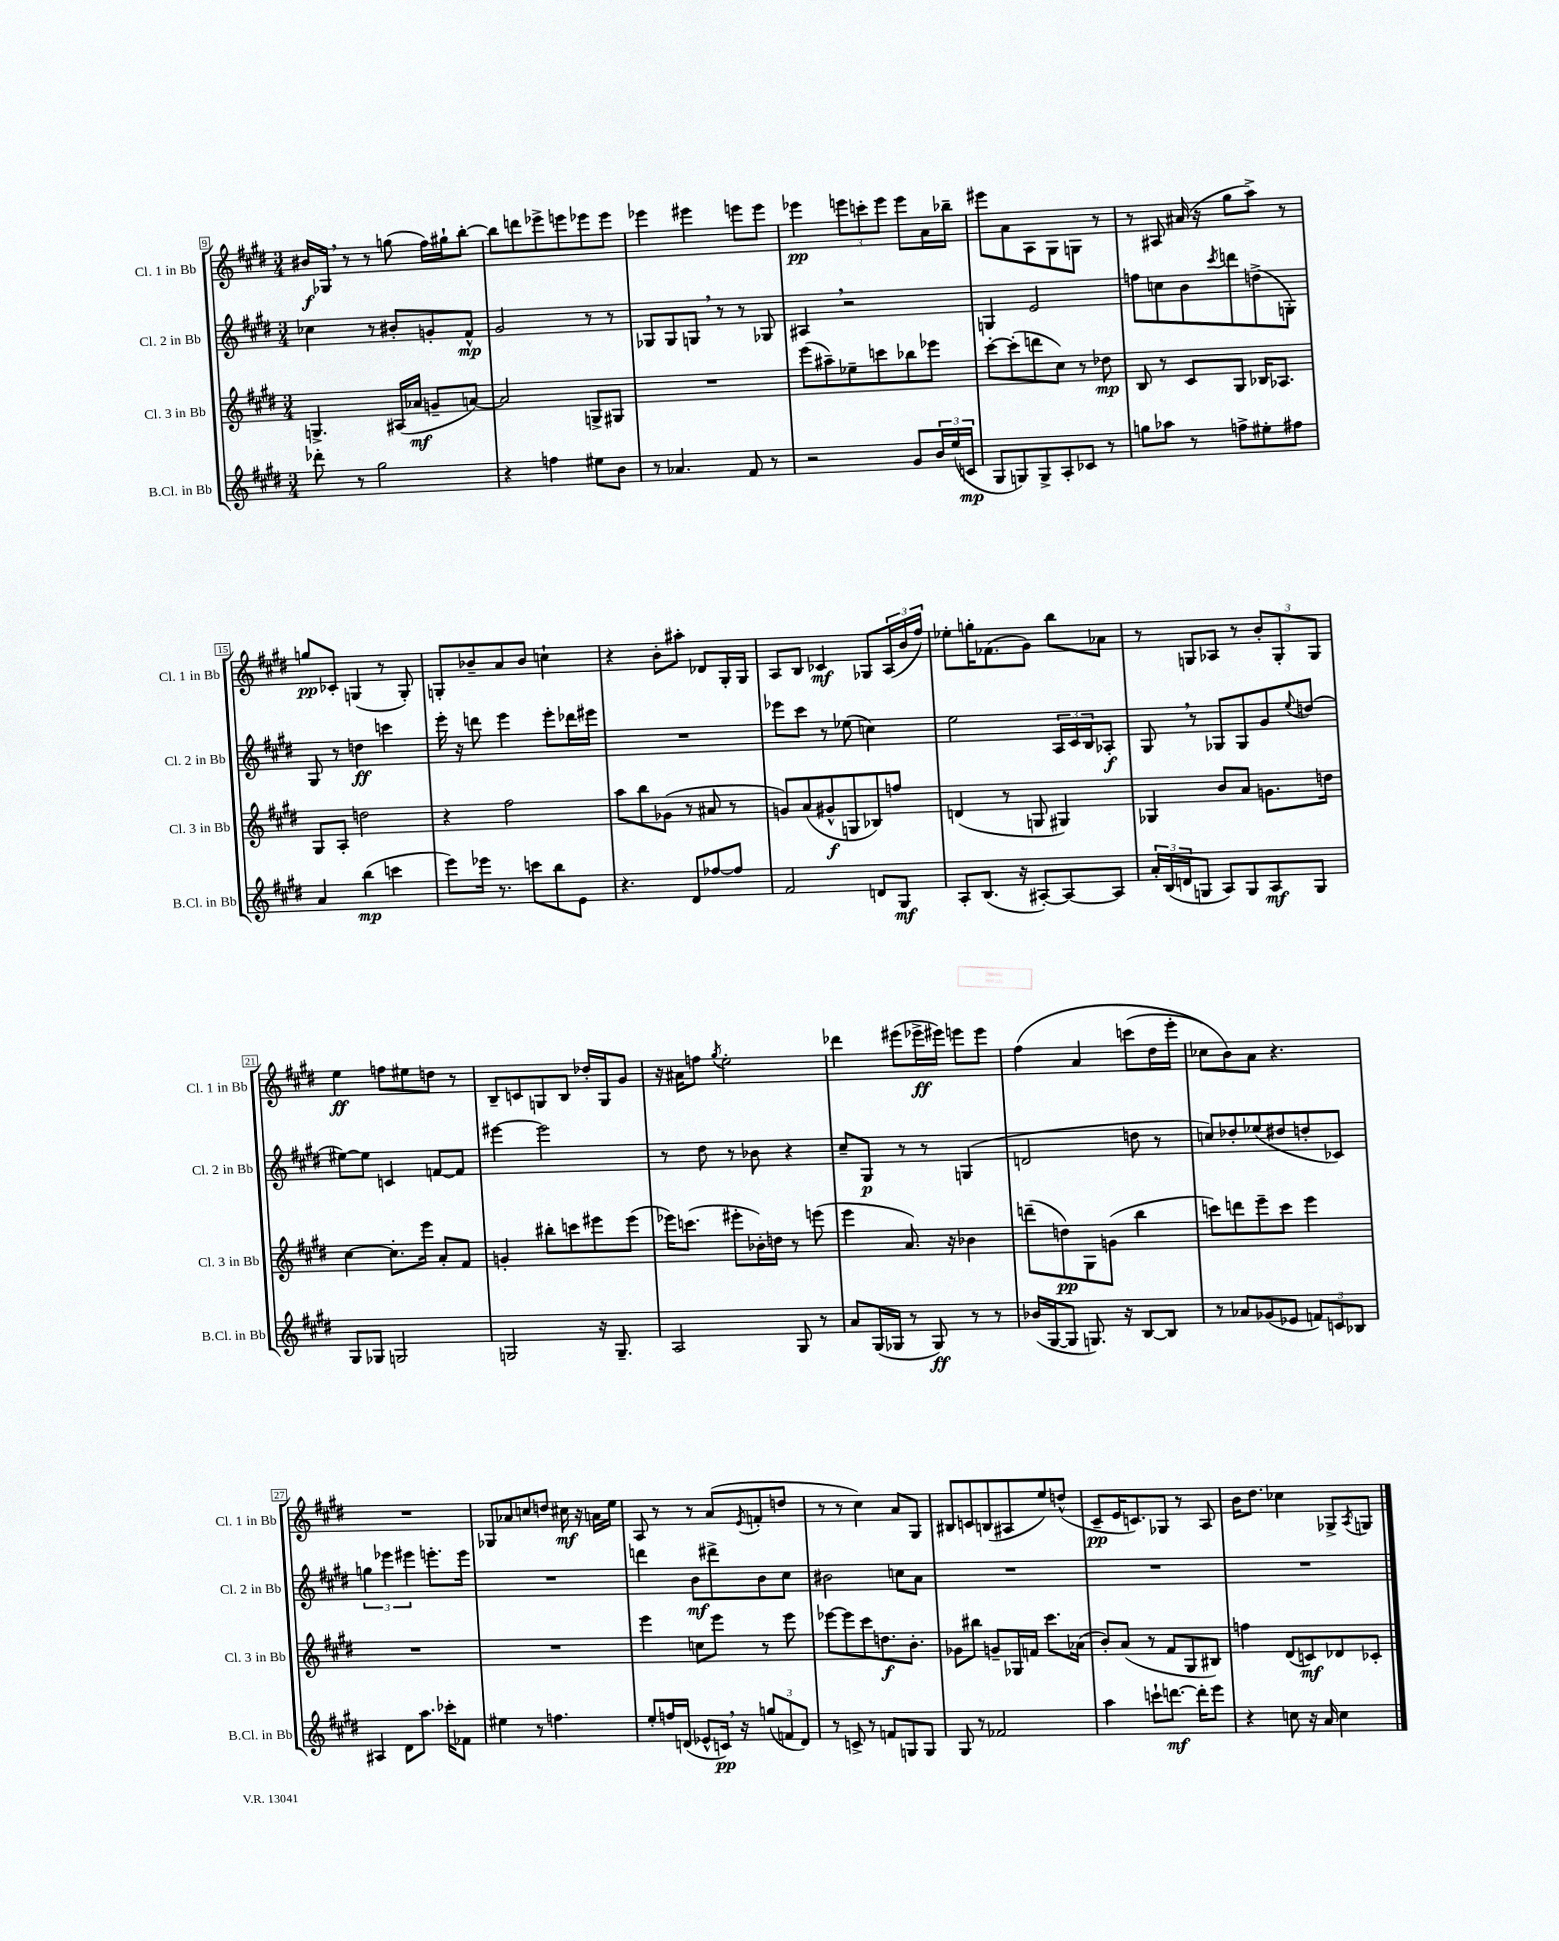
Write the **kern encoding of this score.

**kern	**dynam	**kern	**dynam	**kern	**dynam	**kern	**dynam
*part4	*part4	*part3	*part3	*part2	*part2	*part1	*part1
*staff4	*staff4	*staff3	*staff3	*staff2	*staff2	*staff1	*staff1
*I"B.Cl. in Bb	*	*I"Cl. 3 in Bb	*	*I"Cl. 2 in Bb	*	*I"Cl. 1 in Bb	*
*I'B.Cl. in Bb	*	*I'Cl. 3 in Bb	*	*I'Cl. 2 in Bb	*	*I'Cl. 1 in Bb	*
*clefG2	*	*clefG2	*	*clefG2	*	*clefG2	*
*k[f#c#g#d#]	*	*k[f#c#g#d#]	*	*k[f#c#g#d#]	*	*k[f#c#g#d#]	*
*M3/4	*	*M3/4	*	*M3/4	*	*M3/4	*
=9	=9	=9	=9	=9	=9	=9	=9
8ddd-X'\	.	4.Gn^/	.	4cc-X\	.	16b#X/LL	f
.	.	.	.	.	.	16G-X,/JJ	.
8r	.	.	.	.	.	8r	.
2gg#\	.	.	.	8r	.	8r	.
.	.	(16A#X/LL	.	8b#X'/L	.	(8ggn\	.
.	.	16a-X/JJ	mf	.	.	.	.
.	.	8gn~/L	.	8gn'/	.	16ff#\LL)	.
.	.	.	.	.	.	16gg#X`\J	.
.	.	[8an/J)	.	8f#^^/J	mp	[8bb'\J	.
=10	=10	=10	=10	=10	=10	=10	=10
4r	.	2a/]	.	2g#/	.	8bb\L]	.
.	.	.	.	.	.	8dddn\	.
4ffn\	.	.	.	.	.	8eee-X^\	.
.	.	.	.	.	.	8eeen\	.
8ee#X\L	.	8Gn^/L	.	8r	.	8eee-X\	.
8b\J	.	8G#X/J	.	8r	.	8eee-\J	.
=11	=11	=11	=11	=11	=11	=11	=11
8r	.	2.r	.	8G-X/L	.	4eee-X\	.
4.a-X/	.	.	.	8G-/	.	.	.
.	.	.	.	8Gn,/J	.	4eee#X\	.
.	.	.	.	8r	.	.	.
8f#/	.	.	.	8r	.	8eeen\L	.
8r	.	.	.	8G-X/	.	8eee\J	.
=12	=12	=12	=12	=12	=12	=12	=12
2r	.	(8eee\L	.	4A#X,/	.	4eee-X\	pp
.	.	8aa#X~\)	.	.	.	.	.
.	.	8ee-X~\	.	2r	.	12eeen\L	.
.	.	.	.	.	.	12cccn'\	.
.	.	8cccn\	.	.	.	.	.
.	.	.	.	.	.	12eee\J	.
8g#/L	.	8bb-X\	.	.	.	8eee\L	.
24b/L	.	8eee-X\J	.	.	.	16a\L	.
(24ee/	.	.	.	.	.	.	.
.	.	.	.	.	.	16bb-X~\JJ	.
24cn/JJ	mp	.	.	.	.	.	.
=13	=13	=13	=13	=13	=13	=13	=13
8G#/L	.	[8ccc#'\L	.	4Gn/	.	8eee#X\L	.
8Gn/)	.	(8ccc#'\]	.	.	.	8a\	.
8G^/	.	8dddn\	.	2e/	.	8A\	.
8A'/	.	8cc#\J)	.	.	.	8G#\	.
8c-X/J	.	8r	.	.	.	8Gn\J	.
8r	.	8dd-X\	mp	.	.	8r	.
=14	=14	=14	=14	=14	=14	=14	=14
8ggn\L	.	8B/	.	8ffn\L	.	8r	.
8aa-X\J	.	8r	.	8ccn\	.	8A#X/	.
8r	.	8c#/L	.	8b\	.	(16a#X/	.
.	.	.	.	.	.	16r	.
.	.	.	.	8qccc#/	.	.	.
8ffn^\L	.	8G#/J	.	8dddn\	.	8gg#\L	.
8ee#X'\	.	16B-X/KL	.	(8ddn^\	.	8aa^\J)	.
.	.	8.A-X/J	.	.	.	.	.
8ff#X\J	.	.	.	8Gn'\J)	.	8r	.
!!LO:LB:g=z
=15	=15	=15	=15	=15	=15	=15	=15
4a/	.	8G#/L	.	8G#/	.	8ggn/L	pp
.	.	8A'/J	.	8r	.	8c-X'/J	.
(4bb\	mp	2ddn\	.	4ddn\	ff	(4Gn/	.
4cccn\	.	.	.	4cccn\	.	8r	.
.	.	.	.	.	.	8G'/)	.
=16	=16	=16	=16	=16	=16	=16	=16
8eee\L)	.	4r	.	16eee'\	.	8Gn'/L	.
.	.	.	.	16r	.	.	.
16eee-X\Jk	.	.	.	8dddn\	.	8b-X~/	.
8.r	.	.	.	.	.	.	.
.	.	2ff#\	.	4eee\	.	8a/	.
8cccn\L	.	.	.	.	.	8b-/J	.
8bb\	.	.	.	8eee'\L	.	4ccn`\	.
8e\J	.	.	.	16ddd-X\L	.	.	.
.	.	.	.	16eee#X\JJ	.	.	.
=17	=17	=17	=17	=17	=17	=17	=17
4.r	.	8aa\L	.	2.r	.	4r	.
.	.	8bb\	.	.	.	.	.
.	.	(8g-X\J	.	.	.	8b'\L	.
8d#/L	.	8r	.	.	.	8aa#X'\J	.
[8ff-X/	.	8a#X/	.	.	.	8d-X/L	.
8ff-/J]	.	8r	.	.	.	16G#'/L	.
.	.	.	.	.	.	16G#/JJ	.
=18	=18	=18	=18	=18	=18	=18	=18
2f#/	.	8gn/L)	.	8eee-X\L	.	8A/L	.
.	.	(8a/	.	8ccc#\J	.	8B/J	.
.	.	8g#X^^/	f	8r	.	4c-X/	mf
.	.	8Gn/	.	(8ee-X\	.	.	.
8dn/L	.	8B-X/)	.	4ccn\)	.	8G-X/L	.
8G#/J	mf	8ffn/J	.	.	.	(24A/L	.
.	.	.	.	.	.	24b/	.
.	.	.	.	.	.	24ff#/JJ)	.
=19	=19	=19	=19	=19	=19	=19	=19
8A'/L	.	(4dn/	.	2ee\	.	8ee-X'\L	.
(8.B/J	.	.	.	.	.	16ggn'\K	.
.	.	.	.	.	.	(8.f-X\	.
.	.	8r	.	.	.	.	.
16r	.	.	.	.	.	.	.
[8A#X'/L)	.	8Gn/	.	.	.	8g#\J)	.
8A#/_	.	4G#X/)	.	24A/LL	.	8bb\L	.
.	.	.	.	24c#/	.	.	.
.	.	.	.	24B/J	.	.	.
8A#/J]	.	.	.	8A-X'/J	f	8a-X\J	.
=20	=20	=20	=20	=20	=20	=20	=20
24a'/LL	.	4G-X/	.	8G#,/	.	8r	.
(24B/	.	.	.	.	.	.	.
24dn/J	.	.	.	.	.	.	.
8Gn/J	.	.	.	8r	.	8Gn/L	.
8A/L)	.	8b/L	.	8G-X/L	.	8A-X/J	.
8G/	.	8a/J	.	8G-/	.	8r	.
8A/	mf	8.gn\L	.	8g#/	.	12b'/L	.
.	.	.	.	.	.	12G'/	.
.	.	.	.	8qqee/	.	.	.
8G/J	.	.	.	(8ddn/J	.	.	.
.	.	.	.	.	.	12G/J	.
.	.	16ddn\Jk	.	.	.	.	.
!!LO:LB:g=z
=21	=21	=21	=21	=21	=21	=21	=21
8G#/L	.	[4cc#\	.	[8ee#X\L)	.	4ee\	ff
8G-X/J	.	.	.	8ee#\J]	.	.	.
2Gn/	.	8.cc#'\L]	.	4cn/	.	8ffn\L	.
.	.	.	.	.	.	8ee#X\	.
.	.	16eee\Jk	.	.	.	.	.
.	.	8a'/L	.	[8fn/L	.	8ddn\J	.
.	.	8f#/J	.	8f/J]	.	8r	.
=22	=22	=22	=22	=22	=22	=22	=22
2Gn/	.	4gn'/	.	[4eee#X\	.	8B~/L	.
.	.	.	.	.	.	8cn/	.
.	.	8bb#X'\L	.	2eee#\]	.	8Gn/	.
.	.	8cccn\	.	.	.	8B/J	.
16r	.	8eee#X\	.	.	.	16dd-X'/LL	.
8.G~/	.	.	.	.	.	16G/J	.
.	.	(8eee#\J	.	.	.	8g#/J	.
=23	=23	=23	=23	=23	=23	=23	=23
2A/	.	16eee-X\KL)	.	8r	.	16r	.
.	.	(8.cccn\J	.	.	.	16a#X\KL	.
.	.	.	.	8dd#\	.	8ffn\J	.
.	.	.	.	.	.	8qgg#/	.
.	.	8eee#X'\L	.	8r	.	2ee'\	.
.	.	16b-X'\L)	.	8b-X\	.	.	.
.	.	16ddn\JJ	.	.	.	.	.
8G#/	.	8r	.	4r	.	.	.
8r	.	(8eeen\	.	.	.	.	.
=24	=24	=24	=24	=24	=24	=24	=24
8a/L	.	4eee\	.	8cc#~/L	.	4ddd-X\	.
(16G#/L	.	.	.	8G#/J	p	.	.
16G-X/JJ	.	.	.	.	.	.	.
8r	.	8.a/)	.	8r	.	(8eee#X\L	.
8G-/)	ff	.	.	8r	.	16eee-X^\L	ff
.	.	16r	.	.	.	16eee#X\JJ)	.
8r	.	4b-X\	.	(4Gn/	.	8eeen\L	.
8r	.	.	.	.	.	8eee\J	.
=25	=25	=25	=25	=25	=25	=25	=25
(16b-X/LL	.	(8dddn~\L	.	2dn/	.	(4ff#\	.
[16G#/J	.	.	.	.	.	.	.
8G#/J]	.	8ddn\)	pp	.	.	.	.
8.Gn/)	.	8G#\	.	.	.	4a/	.
.	.	(8gn\J	.	.	.	.	.
16r	.	.	.	.	.	.	.
[8B/L	.	4bb\	.	8ddn\	.	(8cccn\L	.
8B/J]	.	.	.	8r	.	16dd#\L	.
.	.	.	.	.	.	16eee'\JJ	.
=26	=26	=26	=26	=26	=26	=26	=26
8r	.	8cccn\L)	.	8ccn/L)	.	8cc-X\L)	.
8a-X/L	.	8dddn\	.	8dd-X'/	.	8b\)	.
(8g-X/	.	8eee~\	.	(8ee-X/	.	8a\J	.
8e-X/J	.	8ccc\J	.	8dd#X/	.	4.r	.
12fn/L)	.	4eee\	.	8ddn'/	.	.	.
12cn/	.	.	.	.	.	.	.
.	.	.	.	8c-X/J)	.	.	.
12B-X/J	.	.	.	.	.	.	.
!!LO:LB:g=z
=27	=27	=27	=27	=27	=27	=27	=27
4A#X/	.	2.r	.	6ggn\	.	2.r	.
.	.	.	.	6eee-X\	.	.	.
8d#\L	.	.	.	.	.	.	.
.	.	.	.	6eee#X\	.	.	.
8.aa\J	.	.	.	.	.	.	.
.	.	.	.	8.eeen'\L	.	.	.
16ccc-X'\KL	.	.	.	.	.	.	.
8f-X\J	.	.	.	.	.	.	.
.	.	.	.	16eee\Jk	.	.	.
=28	=28	=28	=28	=28	=28	=28	=28
4ee#X\	.	2.r	.	2.r	.	8G-X/L	.
.	.	.	.	.	.	8a-X/	.
8r	.	.	.	.	.	8ccn/	.
4.ffn\	.	.	.	.	.	8ddn/J	.
.	.	.	.	.	.	16cc#X\	mf
.	.	.	.	.	.	16r	.
.	.	.	.	.	.	16an\LL	.
.	.	.	.	.	.	16ee\JJ	.
=29	=29	=29	=29	=29	=29	=29	=29
8ee'/L	.	4eee\	.	4dddn\	.	8A/	.
16ffn/L	.	.	.	.	.	8r	.
(16dn/JJ	.	.	.	.	.	.	.
8e-X^^/L	.	8ccn\L	.	8b\L	mf	8r	.
16cn,/Jk)	pp	8eee\J	.	8ddd#X^\	.	(8a/L	.
16r	.	.	.	.	.	.	.
.	.	.	.	.	.	8qe/	.
(12ggn/L	.	8r	.	8b\	.	8fn'/	.
12fn/	.	.	.	.	.	.	.
.	.	8eee\	.	8cc#\J	.	8ddn/J	.
12d/J)	.	.	.	.	.	.	.
=30	=30	=30	=30	=30	=30	=30	=30
8r	.	[8eee-X\L	.	2b#X\	.	8r	.
8cn^/	.	8eee-\]	.	.	.	8r	.
8r	.	8ccc#\	.	.	.	4cc#\)	.
8fn/L	.	8.ddn\	f	.	.	.	.
8Gn/	.	.	.	8ccn\L	.	8a/L	.
.	.	8.b'\J	.	.	.	.	.
8G/J	.	.	.	8a\J	.	8G#/J	.
=31	=31	=31	=31	=31	=31	=31	=31
8G#/	.	8g-X\L	.	2.r	.	8B#X/L	.
8r	.	8bb#X\J	.	.	.	8cn/	.
2f-X/	.	8gn~/L	.	.	.	(8Bn/	.
.	.	16G-X/L	.	.	.	8A#X/	.
.	.	16fn/JJ	.	.	.	.	.
.	.	8.ccc#\L	.	.	.	8ee/)	.
.	.	.	.	.	.	(8ddn^^/J	.
.	.	(16a-X\Jk	.	.	.	.	.
=32	=32	=32	=32	=32	=32	=32	=32
4aa\	.	8b'/L)	.	2.r	.	8c#~/L	pp
.	.	(8a/J	.	.	.	16e/K	.
.	.	.	.	.	.	8.cn/)	.
8cccn`\L	.	8r	.	.	.	.	.
[8.dddn\J	mf	8f#/L	.	.	.	8G-X/J	.
.	.	8G#/	.	.	.	8r	.
16ddd'\KL]	.	.	.	.	.	.	.
8eee\J	.	8B#X/J)	.	.	.	8A/	.
=33	=33	=33	=33	=33	=33	=33	=33
4r	.	4ffn\	.	2.r	.	16b\KL	.
.	.	.	.	.	.	8.dd#\J	.
8ccn\	.	(8d#/L	.	.	.	4cc-X\	.
16r	.	8cn/)	mf	.	.	.	.
16a/	.	.	.	.	.	.	.
4cc\	.	8d-X/	.	.	.	8G-X^/L	.
.	.	.	.	.	.	8qA/	.
.	.	8c-X'/J	.	.	.	8Gn/J	.
==	==	==	==	==	==	==	==
*-	*-	*-	*-	*-	*-	*-	*-
